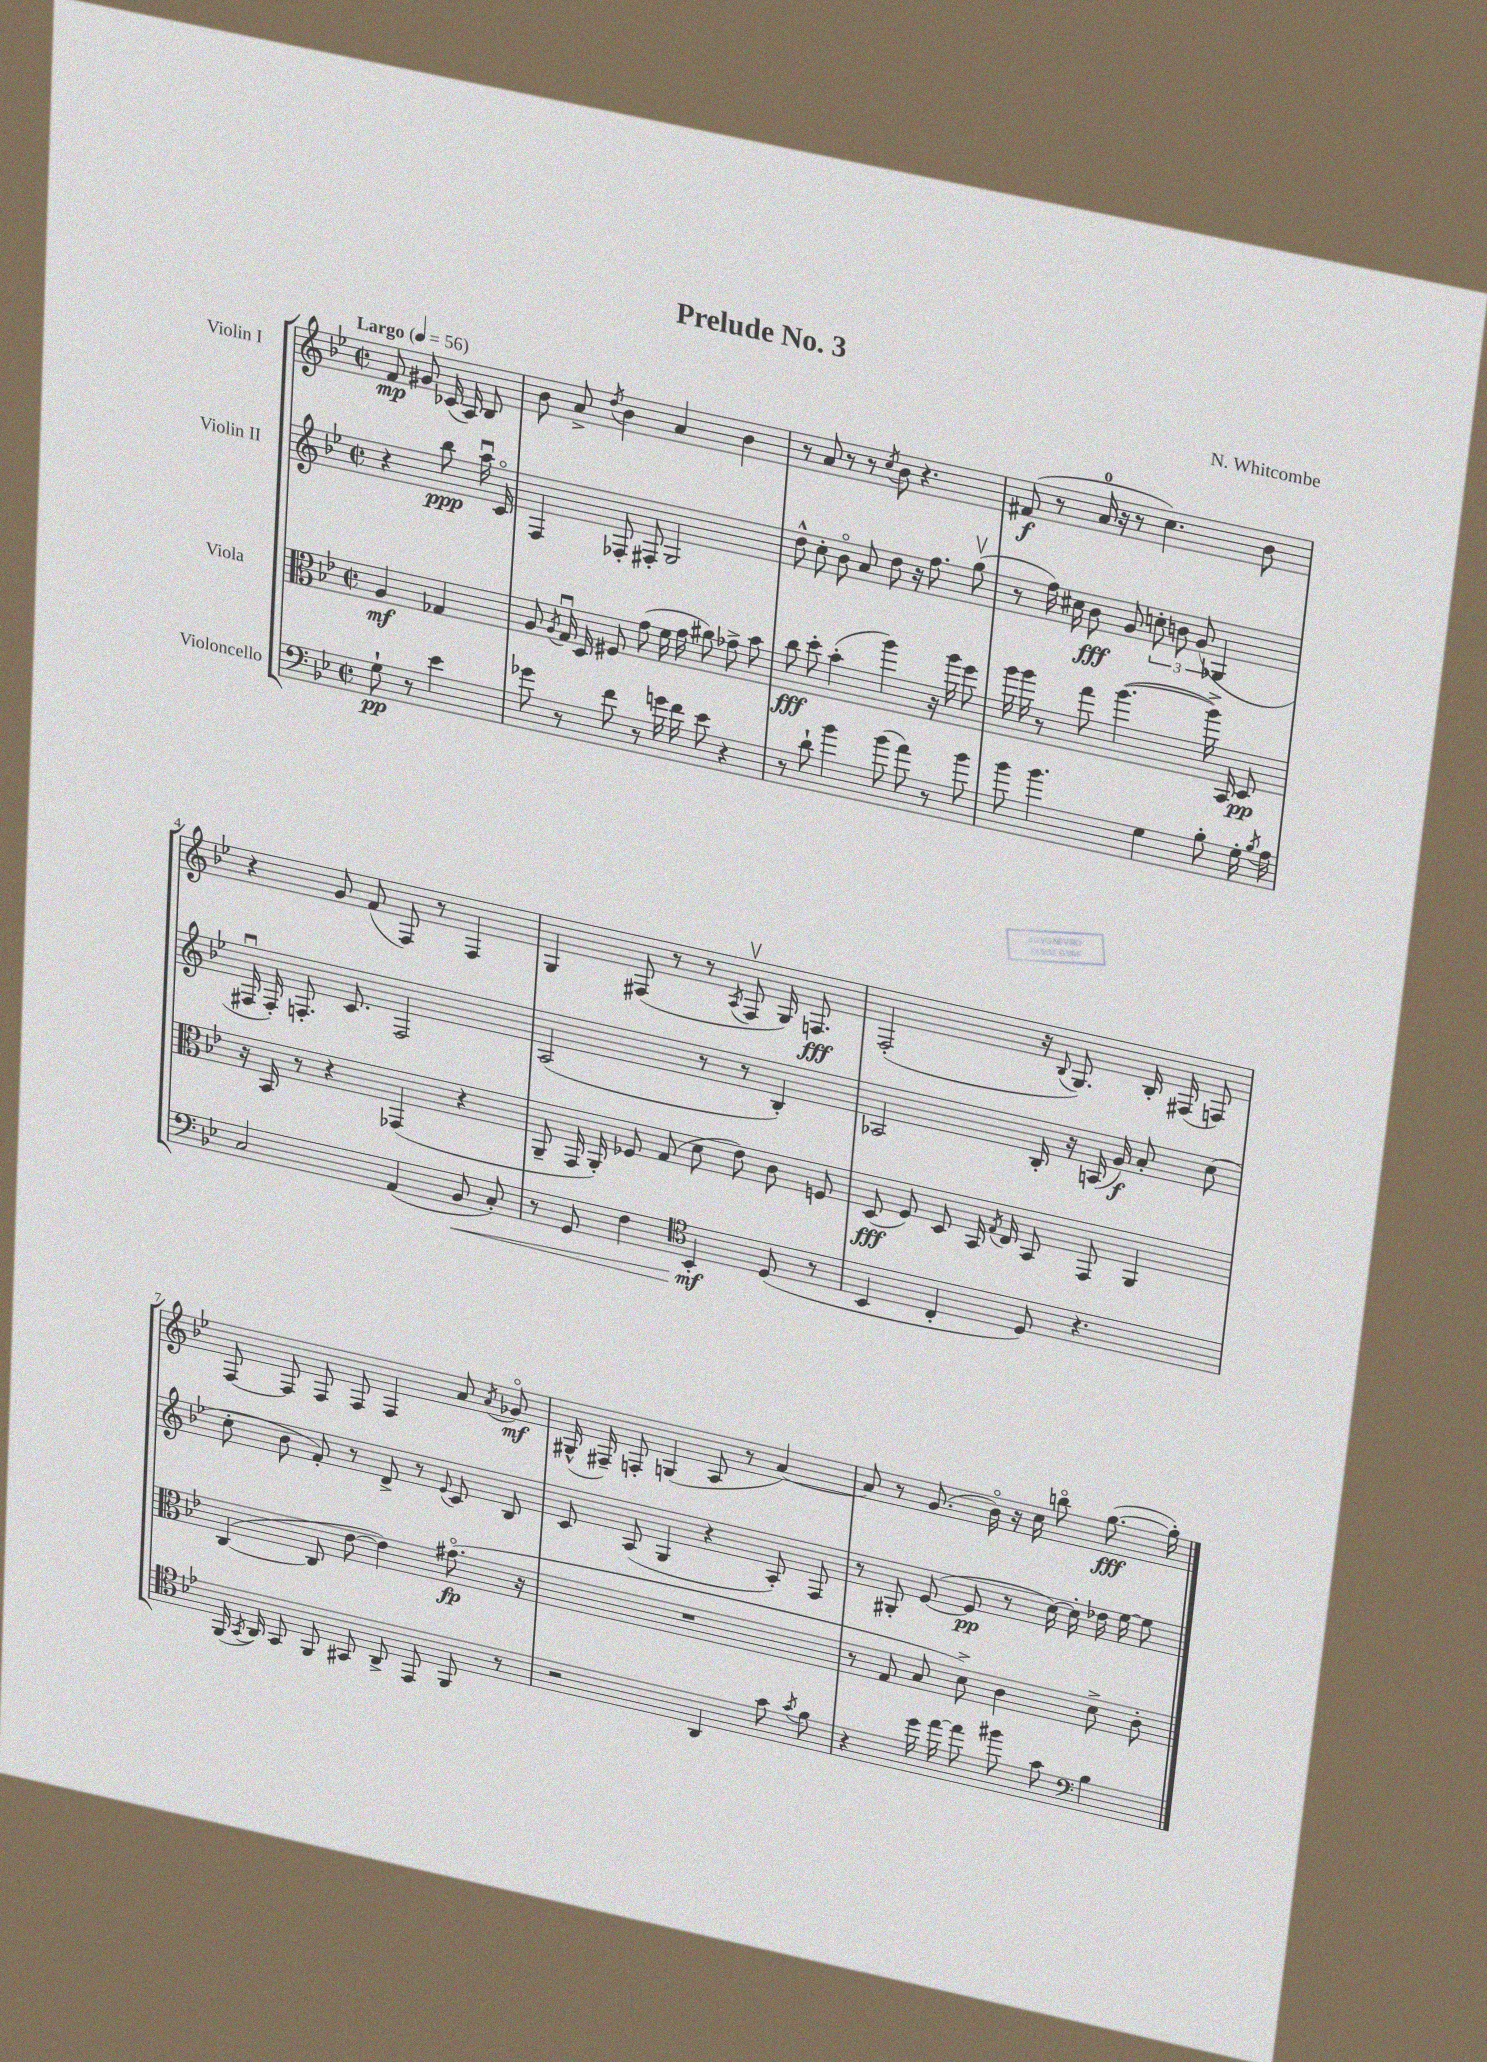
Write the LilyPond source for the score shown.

\header { title = "Prelude No. 3" composer = "N. Whitcombe" }
<<
\new StaffGroup <<
\new Staff = "s0" \with { instrumentName = "Violin I" } {
    \clef treble \key bes \major \defaultTimeSignature \time 2/2 \partial 2 \tempo "Largo" 4 = 56
    \autoBeamOff f'8\mp gis'8 ces'16( a16) bes8 |
    bes'8 a'8-> \acciaccatura { d''8 } bes'4 a'4 bes'4 |
    r8 a'8 r8 r8 \acciaccatura { c''8 } bes'8 r4. |
    fis'8\f( r8 a'16-0 r16 r8 c''4.) bes'8 |
    r4 g'8 f'8( f8) r8 f4 |
    g4 fis8( r8 r8 \acciaccatura { a8 } fis8\upbow g16) f8.\fff |
    f2-.( r16 \appoggiatura { bes8 } g8.) bes16-. fis16( f8) |
    f8~ f8 f8 f8 f4 a'8 \acciaccatura { a'8 } ges'8\flageolet\mf |
    gis16-^( fis16--) f8-. g4( a8 r8 a'4~) |
    a'8 r8 g'8.( bes'16\flageolet) r16 c''16 b''8\flageolet g''8.~\fff( g''16-.) \bar "|." |
}
\new Staff = "s1" \with { instrumentName = "Violin II" } {
    \clef treble \key bes \major \defaultTimeSignature \time 2/2 \partial 2
    \autoBeamOff r4 bes''8\ppp a''16\downbow c'16\flageolet |
    f4 fes8-. fis8-. g2 |
    d''8-^ c''8-. bes'8\flageolet a'8 d''8 r16 f''8. g''8\upbow( |
    r8 f''16) cis''16 bes'8\fff g'8 \tuplet 3/2 { c''8-. b'8 g'8( } ges4 |
    fis16\downbow fis16-.) f8.-. c'8. f2 |
    a2( r8 r8 bes4-.) |
    aes2 bes16-. r16 a16( g'16\f) a'8-. c''8( |
    c''8-. bes'8 f'8-.) r8 d'8-> r8 \appoggiatura { ees'8 } c'8 bes8 |
    c'8 a8( g4 r4 a8-.) f8 |
    r8 gis8-. ees'8~( ees'8\pp r8 c''16~) c''16-. des''16 ees''16~ ees''8 \bar "|." |
}
\new Staff = "s2" \with { instrumentName = "Viola" } {
    \clef alto \key bes \major \defaultTimeSignature \time 2/2 \partial 2
    \autoBeamOff a4\mf ges4 |
    a8 \acciaccatura { a8 } g16\downbow d16 fis8 g'8( f'16 g'16 ais'8) ges'8-> bes'8 |
    c''8\fff d''8-. bes'4-.( a''4) r16 a''16 f''8 |
    a''16 a''16 r8 g''8 a''4.~( a''16->) bes,16 d8\pp |
    r16 bes,16 r8 r4 ges,4( r4 |
    a,8-- g,16 a,16-.) fes8 g8( d'8 ees'8) c'8 f8 |
    d8\fff( f8) d8 bes,16 \acciaccatura { g8 } ees16 bes,8 g,8 a,4 |
    c4~( c8 ees'8~ ees'4) gis'8.\flageolet\fp( r16 |
    R1 |
    r8 g8 bes8 d'8->) c'4 d'8-> c'8-. \bar "|." |
}
\new Staff = "s3" \with { instrumentName = "Violoncello" } {
    \clef bass \key bes \major \defaultTimeSignature \time 2/2 \partial 2
    \autoBeamOff g8-!\pp r8 ees'4 |
    ges'8 r8 f'8 r8 g'16 f'16 ees'8 r4 |
    r8 d'8-! bes'4 bes'8( a'8) r8 bes'8 |
    bes'8 bes'4. g4 bes8-. g16-. \acciaccatura { bes8 } a16 |
    c2 a,4( bes,8\< c8-.) |
    r8 g,8 f4 \clef tenor bes,4-.\mf\! d8( r8 |
    bes,4 c4-. d8) r4. |
    f,16( \acciaccatura { g,8 } a,16) g,8 f,8 gis,8 a,8-> ees,8 f,8 r8 |
    r2 a,4 g'8 \acciaccatura { g'8 } f'8 |
    r4 d''16 ees''16~ ees''8 fis''8 g'8 \clef bass bes4 \bar "|." |
}
>>
>>
